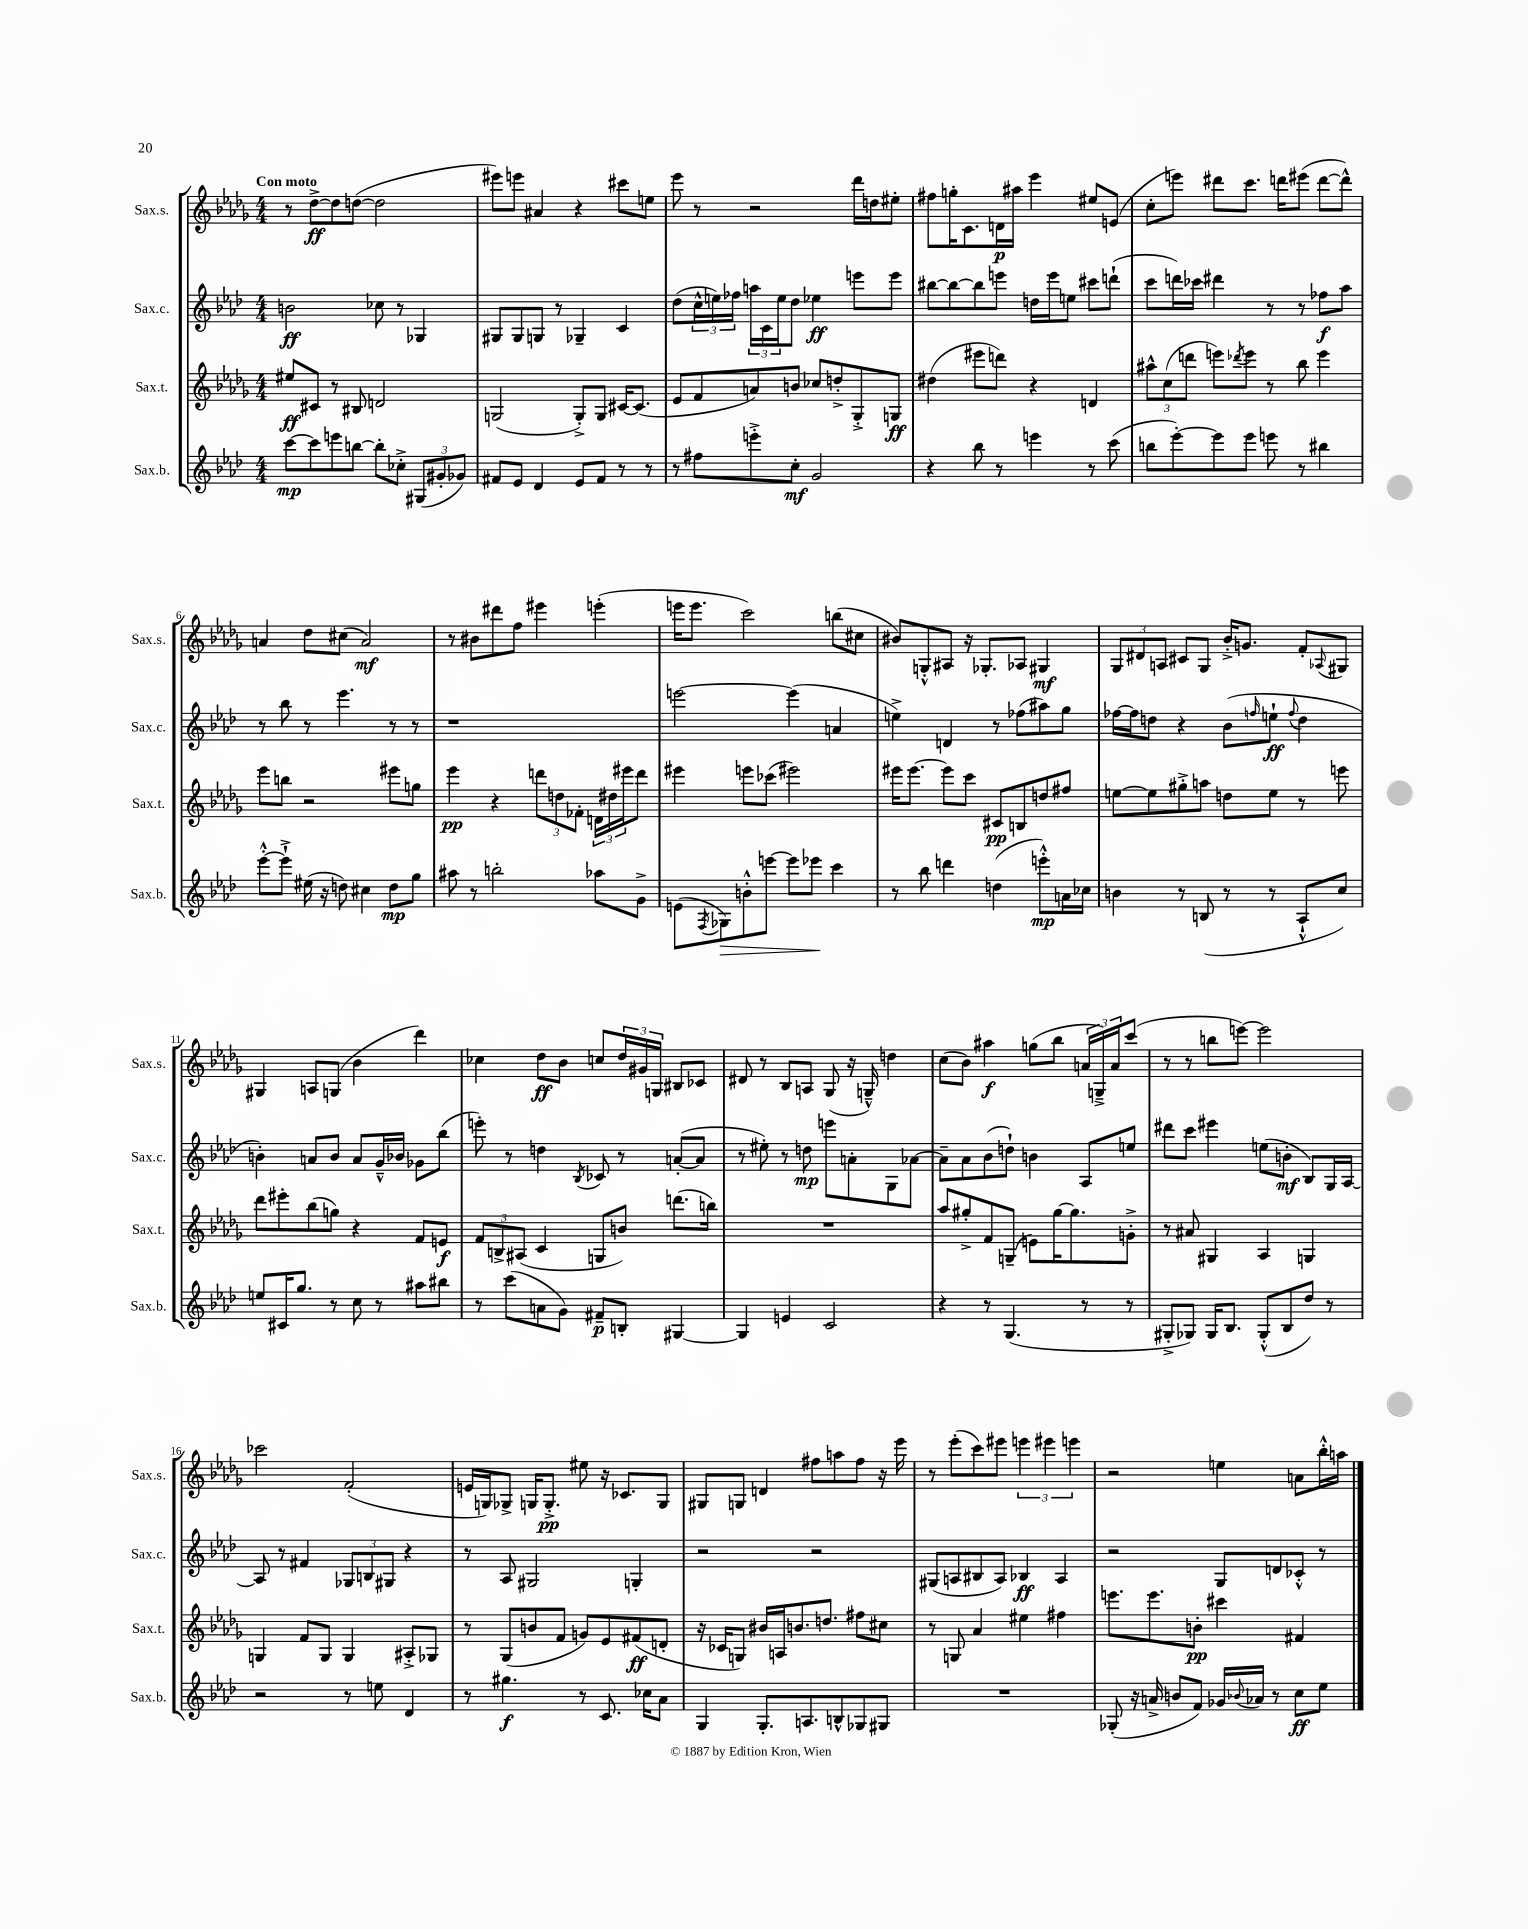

**kern	**kern	**kern	**kern
*staff4	*staff3	*staff2	*staff1
*clefG2	*clefG2	*clefG2	*clefG2
*k[b-e-a-d-]	*k[b-e-a-d-g-]	*k[b-e-a-d-]	*k[b-e-a-d-g-]
*M4/4	*M4/4	*M4/4	*M4/4
[8ccc\L	8ee#/L	2b\	8r
8ccc\]	8c#/J	.	[8dd-^\L
8eee\	8r	.	8dd-\]
[8bb\J	8B#/	.	([8dd\J
8bb'\]L	2d/	8cc-\	2dd\]
8cc-'^\J	.	8r	.
(12G#/L	.	4G-/	.
12g#'/	.	.	.
12g-/J)	.	.	.
=	=	=	=
8f#/L	(2G/	8G#/L	8eee#\L)
8e-/J	.	8G#/	8eee\J
4d-/	.	8G/J	4a#/
.	.	8r	.
8e-/L	8G'^/L)	4G-~/	4r
8f#/J	8G/J	.	.
8r	[16c#/LK	4c/	8ccc#\L
.	(8.c#/]J	.	.
8r	.	.	8ee\J
=	=	=	=
8r	8e-/L	(8dd-\L	8eee-\
8ff#\L	8f/	24cc^^\L	8r
.	.	24ee\)	.
.	.	24ff-\JJ	.
8eee'^\	8a/)	24aa\LL	2r
.	.	24c\	.
.	.	24ee\J	.
8cc'\J	8b/J	8dd-\J	.
2g/	8cc-/L	4ee-\	.
.	8dd'^/	.	.
.	8G-'^/	8eee\L	16ddd-\LL
.	.	.	16dd\J
.	8G/J	8eee\J	8ee#'\J
=	=	=	=
4r	(4dd#\	[8bb#\L	8ff#\L
.	.	8bb#\_	16gg'\K
.	.	.	8.c\
8bb-\	8eee#\L	8bb#\]	.
8r	8ddd\J)	8eee\J	16d\L
.	.	.	16aa#\JJ
4eee\	4r	16dd\LL	4eee-\
.	.	16eee\J	.
.	.	8ee\J	.
8r	4d/	8ccc#\L	8ee#/L
(8ccc\	.	(8ddd`\J	(8e/J
=	=	=	=
8bb\L	12aa#^^\L	8ccc\L	8cc'\L
.	(12cc\	.	.
[8eee-'\)	.	16ddd\L)	8eee\J)
.	12ddd\J	.	.
.	.	16ccc-\JJ	.
8eee-\]	8eee\L)	4ddd#\	8ddd#\L
.	8qddd-/	.	.
8eee-\J	8eee\J	.	8.ccc\J
8eee\	8r	8r	.
.	.	.	16ddd\LK
8r	8bb-\	8r	(8eee#\J
4bb#\	4eee\	8ff-\L	[8ddd\L
.	.	8aa-\J	8ddd^^\]J)
=	=	=	=
[8eee-'^^\L	8eee-\L	8r	4a/
8eee-`^\]J	8bb\J	8bb-\	.
(16ee#\	2r	8r	8dd-\L
16r	.	.	.
8dd\)	.	4.eee-\	(8cc#\J
4cc#\	.	.	2a/)
8dd\L	8eee#\L	8r	.
8gg\J	8gg\J	8r	.
=	=	=	=
8aa#\	4eee-\	1r	8r
8r	.	.	8b#\L
2bb'\	4r	.	8ddd#\
.	.	.	8ff\J
.	12ddd\L	.	4eee#\
.	12dd\	.	.
.	12f-'\J	.	.
8aa-\L	24d\LL	.	(4eee'\
.	24dd#\	.	.
.	24eee#\J	.	.
8g^\J	8ddd\J	.	.
=	=	=	=
(8e\L	4eee#\	[2eee\	16eee\LK
.	.	.	8.eee\J
8qF/	.	.	.
8G-\)	.	.	.
8b'^^\	8eee\L	.	2ccc\)
[8eee\J	(8ccc-\J	.	.
8eee\]L	2eee#\)	(4eee\]	.
8eee-\J	.	.	.
4ccc\	.	4a/	(8bb\L
.	.	.	8cc#\J
=	=	=	=
8r	16eee#\LK	4ee^\)	8b#/L)
.	[8.eee#\J	.	.
8bb-\	.	.	8G'^^/
4ddd\	8eee#\]L	4d/	8A#/J
.	8ccc\J	.	16r
.	.	.	8.G-'/L
(4dd\	8c#/L	8r	.
.	8B/	(8ff-\L	8A-/J
8eee'^^\L)	8dd/	8aa#\)	4G#/
16a\L	8ff#/J	8gg\J	.
16cc-\JJ	.	.	.
=	=	=	=
4b\	[8ee\L	[16ff-\LL	12G-/L
.	.	16ff-\]J	.
.	.	.	12d#/
.	8ee\]	8dd\J	.
.	.	.	12A/J
8r	8gg#'^\	4r	8c#/L
(8B/	8aa\J	.	8G-/J
8r	8dd\L	(8b-\L	16b-'^/LK
.	.	.	8.g/J
.	.	16qqff/	.
8r	8ee\J	8ee`\J	.
.	.	8qqff/	.
8A-`^^/L	8r	4dd\	8f'/L
.	.	.	8qqA-/
8cc/J)	8eee\	.	8G#/J
=	=	=	=
8ee/L	8ddd-\L	4b'\)	4G#/
16c#/K	8eee#'\	.	.
8.gg/J	.	.	.
.	(8bb-\	8a/L	8A/L
8r	8gg\J)	8b/J	(8G/J
8cc\	4r	8a/L	4b-\
8r	.	16g~^^/L	.
.	.	16b-/JJ	.
8aa#\L	8f/L	8g-\L	4ddd-\)
8bb#\J	8e/J	(8bb-\J	.
=	=	=	=
8r	12f/L	8eee'\)	4cc-\
.	12B^/	.	.
(8ccc\L	.	8r	.
.	(12A#/J	.	.
8a\	4c/	4dd\	8dd-\L
8g\J)	.	.	8b-\J
.	.	8qB-/	.
8f#~/L	8G/L	8c-/	8cc/L
8B'/J	8b/J)	8r	24dd-/L
.	.	.	24g#/
.	.	.	24G/JJ
[4G#/	(8.ddd\L	([8a'/L	8B#/L
.	.	8a/]J	8c-/J
.	16bb\Jk)	.	.
=	=	=	=
4G#/]	1r	8r	8d#/
.	.	8ee#'\)	8r
4e/	.	8r	8B-/L
.	.	8dd\	8A/J
2c/	.	8eee\L	(8G-/
.	.	8a'\	16r
.	.	.	16G~^^/)
.	.	8G\	4dd\
.	.	[8a-\J	.
=	=	=	=
4r	8aa-/L	8a-~\]L	(8cc\L
.	8gg#'^/	8a-\	8b-\J)
8r	8f/	(8b-\	4aa#\
(4.G/	(8G~/J	8dd`\J)	.
.	8e\L)	4b\	(8gg\L
.	[16gg#\K	.	8bb-\J
.	8.gg#\]	.	.
8r	.	8A-/L	24a/LL
.	.	.	24G~^/)
.	.	.	24a/J
8r	8g'^\J	8ee/J	(8ccc/J
=	=	=	=
8G#'^/L	8r	8ddd#\L	8r
8G-/J)	8a#/	8ccc\J	8r
16G-/LK	4G#/	4eee#\	8bb\L
8.B-/J	.	.	.
.	.	.	[8eee\J)
(8G-'^^/L	4A-/	(8ee\L	2eee\]
8B-/	.	8b'\J	.
8dd-/J)	4G/	8B-/L)	.
8r	.	16G/L	.
.	.	[16A-/JJ	.
=	=	=	=
2r	4G/	8A-/]	2ccc-\
.	.	8r	.
.	8f/L	4f#/	.
.	8G/J	.	.
8r	4G/	12G-/L	(2f'/
.	.	12B/	.
8ee\	.	.	.
.	.	12G#/J	.
4d-/	8A#'^/L	4r	.
.	8G-/J	.	.
=	=	=	=
8r	8r	8r	16e/LL
.	.	.	16G/J)
4.gg#\	(8G-/L	8A-/	8G-^/J
.	8b/	2G#/	16G/LK
.	.	.	8.G'^/J
.	8f/J	.	.
8r	8g/L)	.	8ee#\
8.c/	8e-/	.	16r
.	.	.	8.c-/L
.	(8f#/	4G'/	.
16cc-\LK	.	.	.
8a-\J	8d'/J	.	8G/J
=	=	=	=
4G/	16r	2r	8G#/L
.	16c-/LK	.	.
.	8G/J)	.	8G/J
8.G'/L	16b#/LL	.	4d/
.	16A/J	.	.
.	8.b/	.	.
8.A/	.	.	.
.	.	2r	8ff#\L
.	8.dd/J	.	.
8B^^/	.	.	8aa\
8G-/	8ff#\L	.	8ff#\J
8G#/J	8cc#\J	.	16r
.	.	.	16eee-\
=	=	=	=
1r	8r	(8G#/L	8r
.	8G/	8A/	(8eee-'\L
.	4a-/	8B#/	8ccc\)
.	.	8A/J)	8eee#\J
.	4ee#\	4B-/	6eee\
.	.	.	6eee#\
.	4ff#\	4A/	.
.	.	.	6eee\
=	=	=	=
(8G-'/	8.eee\L	2r	2r
16r	.	.	.
16a^/	8.eee\	.	.
8b/L	.	.	.
8f/J)	8b'\J	.	.
16g-/LL	4ccc#\	8G/L	4ee\
8qqb-/	.	.	.
16a-/JJ	.	.	.
8r	.	8d/	.
8cc\L	4f#/	8c-'^^/J	8a\L
8ee-\J	.	8r	16bb-'^^\L
.	.	.	16aa\JJ
==	==	==	==
*-	*-	*-	*-
